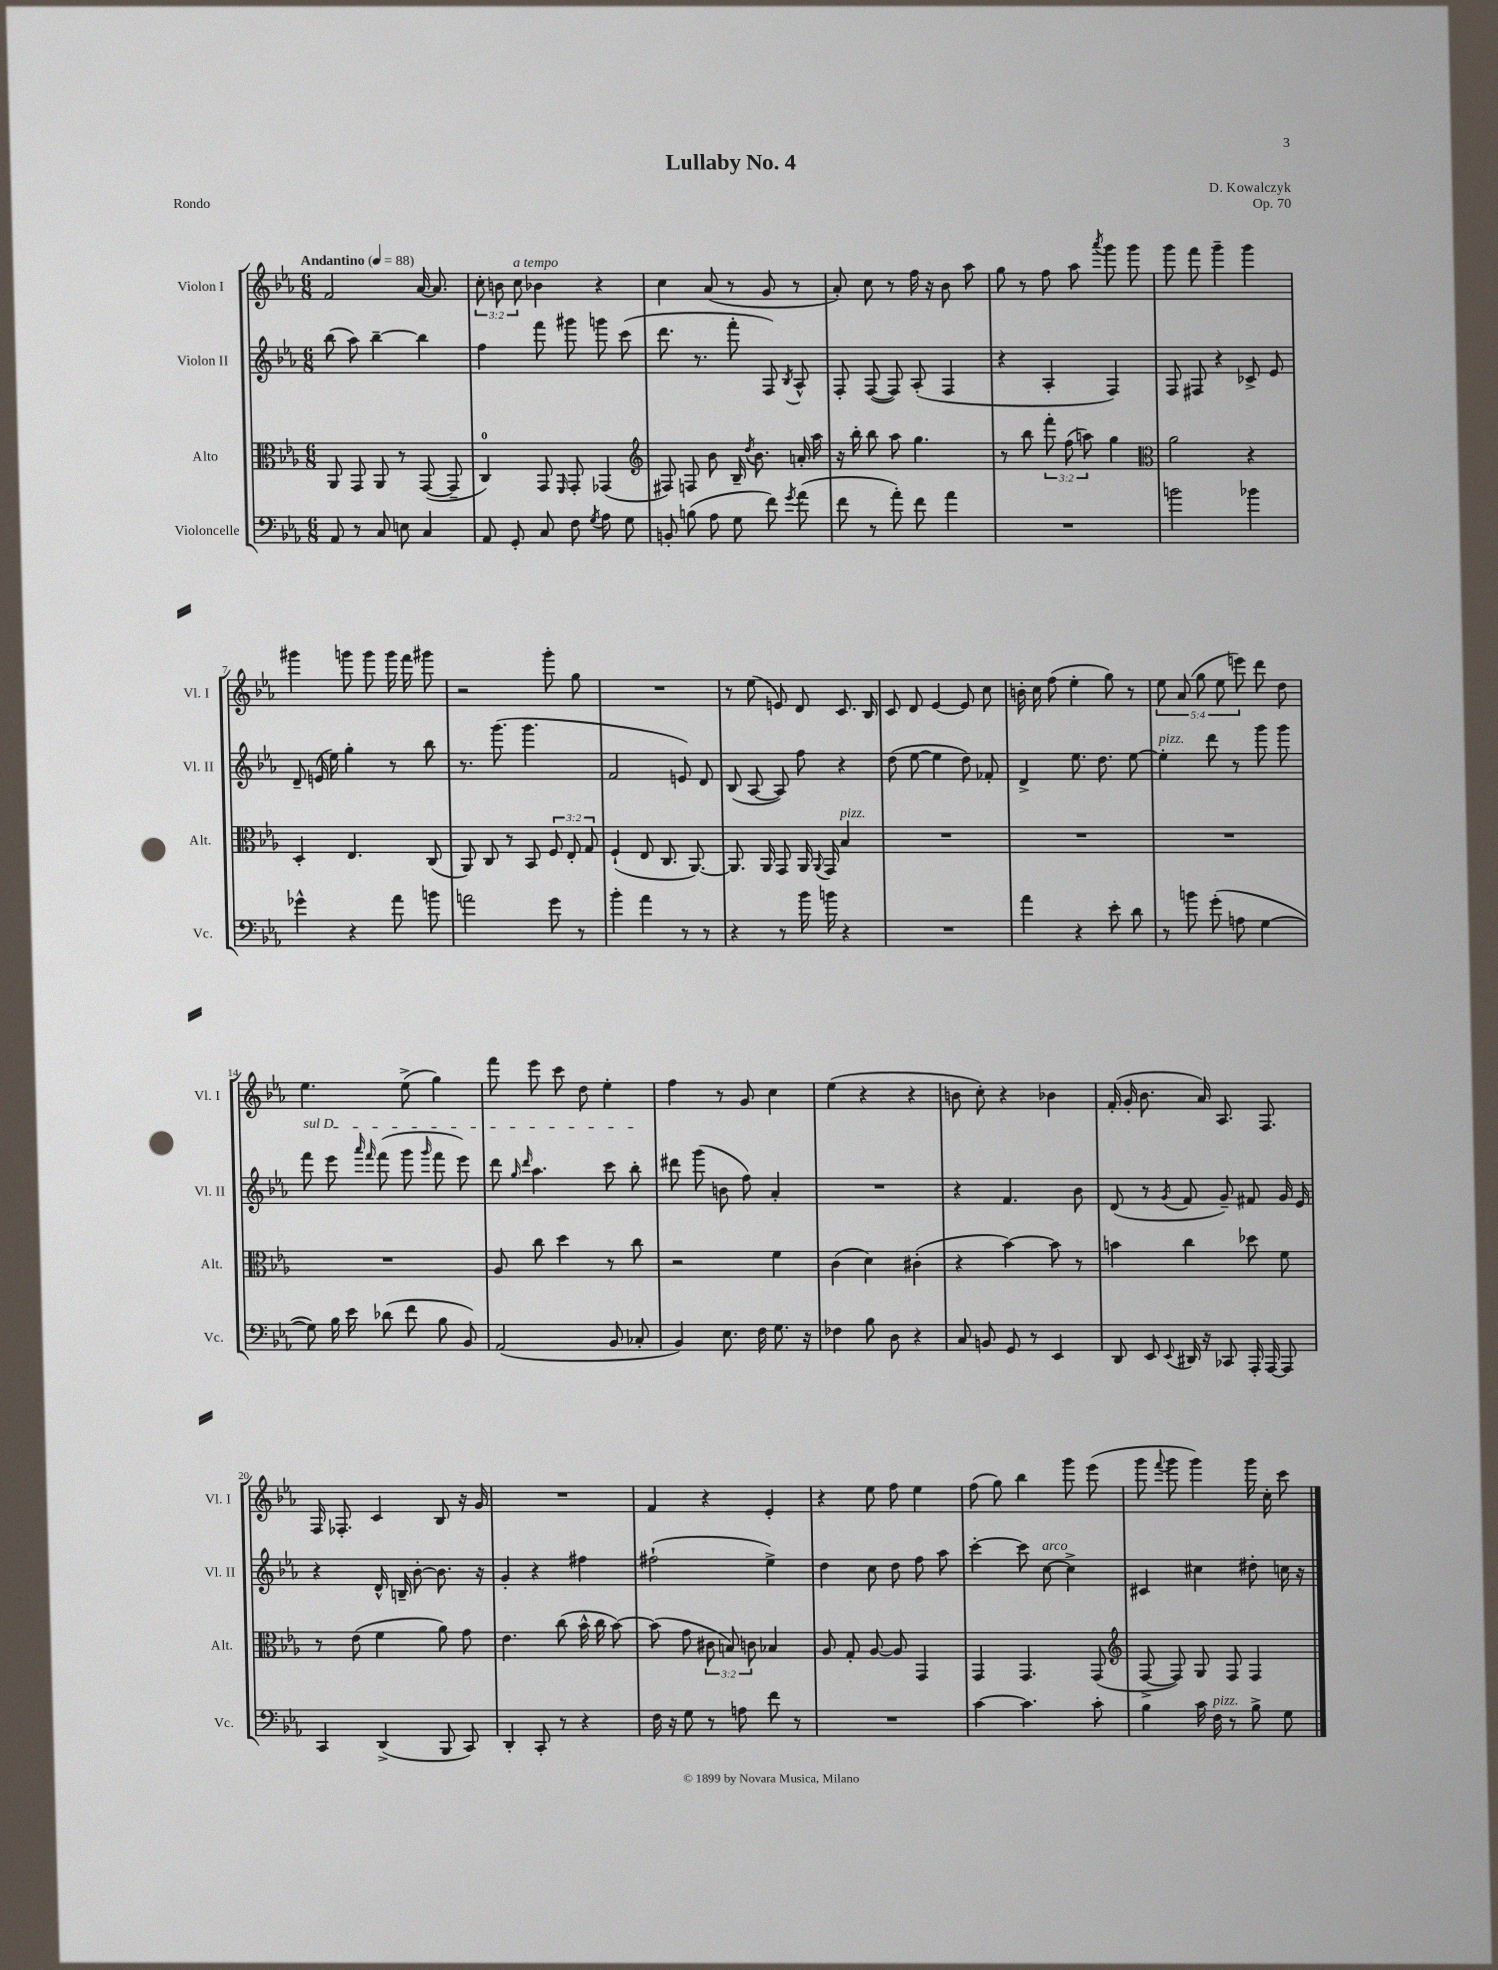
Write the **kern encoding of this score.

**kern	**kern	**kern	**kern
*staff4	*staff3	*staff2	*staff1
*clefF4	*clefC3	*clefG2	*clefG2
*k[b-e-a-]	*k[b-e-a-]	*k[b-e-a-]	*k[b-e-a-]
*M6/8	*M6/8	*M6/8	*M6/8
*MM88	*MM88	*MM88	*MM88
8AA-	8AA-	(8bb-	2f
8r	8GG	8aa-)	.
8C	8AA-	[4bb-~	.
8E	8r	.	.
4C	([8GG	4bb-]	[16a-
.	.	.	8.a-]
.	8GG~]	.	.
=	=	=	=
8AA-	4C)	4ff	12cc'
.	.	.	12b
8GG'	.	.	.
.	.	.	12cc
8C	8GG	8fff	4b-
.	16qqFF	.	.
8F	8GG'	8ggg#	.
8qG	.	.	.
8A-	(4GG-	8ggg	4r
8G	.	(8ccc	.
=	=	=	=
*	*clefG2	*	*
8BB'	8F#)	8.ddd	4cc
(8B	8F	.	.
.	.	8.r	.
8A-	8b-	.	(8a-
8G	16B-~	8fff'	8r
.	8qdd	.	.
.	8.b-	.	.
8f)	.	8F)	8g
8qg	.	8qB-	.
(8a-	16a'	8A-^^	8r
.	16aa-	.	.
=	=	=	=
8f	16r	8F'	8a-')
.	16bb-'	.	.
8r	8bb-	([8F	8cc
8a-')	8aa-	8F])	8r
8f	4.gg	(8A-'	16ff
.	.	.	16r
4a-	.	4F	8b-
.	.	.	8aa-
=	=	=	=
2.r	8r	4r	8gg
.	8bb-	.	8r
.	12fff'	4A-'	8ff
.	(12ff	.	.
.	.	.	8aa-
.	12aa)	.	.
.	.	.	8qaaa-
.	4gg	4F)	8ggg
.	.	.	8ggg
=	=	=	=
*	*clefC3	*	*
2b	2a-	8F	8ggg
.	.	8F#	8fff
.	.	4r	4ggg~
4b-	4r	8c-^	4ggg
.	.	8e-	.
=	=	=	=
4g-^^	4D'	8d~	4ggg#
.	.	(16e	.
.	.	16ee-)	.
4r	4.E-	4gg'	8ggg
.	.	.	8ggg
8a-	.	8r	16ggg
.	.	.	16fff
8b	(8C	8bb-	8ggg#
=	=	=	=
2a	8AA-)	8.r	2r
.	8C	.	.
.	.	(8.ggg	.
.	8r	.	.
.	8BB-	4.ggg	.
8g	12F	.	8ggg'
.	12E-'	.	.
8r	.	.	8gg
.	12G	.	.
=	=	=	=
4b-'	(4F`	2f	2.r
4a-	8E-	.	.
.	8.C	.	.
8r	.	8e)	.
.	[8.AA-)	.	.
8r	.	8d	.
=	=	=	=
4r	8.AA-]	(8B-	8r
.	.	[8A-	(8ee-
.	16AA-	.	.
8r	8GG	8A-])	8e)
16b-	16AA-	8ff	8d
.	8qqAA-	.	.
16b	16GG	.	.
4r	4B-	4r	8.c
.	.	.	16B-
=	=	=	=
2.r	2.r	(8dd	8c
.	.	[8ee-	8d
.	.	4ee-]	[4e-
.	.	8dd)	8e-]
.	.	8f-'	8cc
=	=	=	=
4a-	2.r	4d^	16b'
.	.	.	16cc
.	.	.	(8ff
4r	.	8.ee-	4ee-'
.	.	8.dd	.
8e-'	.	.	8gg)
8d	.	[8ee-	8r
=	=	=	=
8r	2.r	4ee-']	10ee-
.	.	.	(10a-
8b	.	.	.
.	.	.	10gg
(8g'	.	8ddd	.
.	.	.	10ee-
8A	.	8r	.
.	.	.	10eee)
[4G	.	8ggg	8ddd
.	.	8ggg	8dd
=	=	=	=
8G])	2.r	8fff	4.ee-
16B-	.	8eee-	.
16e-	.	.	.
.	.	16qqaaa-	.
.	.	16qqfff	.
(8d-	.	(8fff	.
8f	.	8ggg	(8ee-^
.	.	16qqggg	.
8B-	.	8fff	4gg)
8BB-)	.	8eee-)	.
=	=	=	=
(2AA-	8A-	8ddd	8fff
.	.	16qqgg	.
.	.	16qqddd	.
.	8cc	4.aa-	8eee-
.	4dd	.	8ccc
.	.	.	8dd
8BB-	8r	8ccc	4ee-'
8C-'	8cc	8bb-'	.
=	=	=	=
4BB-)	2r	8ddd#	4ff
.	.	(8ggg	.
8.E-	.	8b	8r
.	.	8ff)	8g
16F	.	.	.
8.G	4f	4a-'	4cc
16r	.	.	.
=	=	=	=
4F-	(4c	2.r	(4ee-
8B-	4d)	.	4r
8D	.	.	.
4r	(4c#'	.	4r
=	=	=	=
8C	4r	4r	8b
8BB	.	.	8cc')
8GG	[4b-)	4.f	4r
8r	.	.	.
4EE-	8b-]	.	4b-
.	8r	8b-	.
=	=	=	=
8DD	4b	(8d	(16f'
.	.	.	16g'
8EE-	.	8r	8.b-
8qqEE-	.	8qg	.
16DD#	4cc	8f	.
16r	.	.	16a-)
8CC-	.	8g~)	8.A-
16AAA-'	8dd-	8f#	.
[16AAA-	.	.	8.F
8AAA-]	8f	16g	.
.	.	16e-	.
=	=	=	=
4CC	8r	4r	16F
.	.	.	8.F-'
.	(8e-	.	.
(4DD^	4f	16d^^	4c
.	.	16B~	.
.	.	[8b-'	.
8BBB-	8a-)	8.b-]	8B-
8CC)	8g	.	16r
.	.	16r	16g
=	=	=	=
4DD'	4.e-	4g'	2.r
8CC'	.	4r	.
8r	(8cc	.	.
4r	16b-^^	4ff#	.
.	16cc	.	.
.	[8b-)	.	.
=	=	=	=
16F	(8b-]	(2ff#`	4f
16r	.	.	.
8G	8g	.	.
8r	12c#	.	4r
.	12B)	.	.
8A	.	.	.
.	12c	.	.
8f	4B-	4ee-^)	4e-'
8r	.	.	.
=	=	=	=
2.r	8A-	4dd	4r
.	8G'	.	.
.	[8A-	8cc	8ee-
.	8A-]	8dd	8ff
.	4GG	8ff	4ee-
.	.	8aa-	.
=	=	=	=
[4c	4GG	[4ccc'	(8ff
.	.	.	8gg)
4.c]	4.GG	8ccc]	4bb-
.	.	[8cc	.
.	.	4cc^]	8ggg
8c'	(8GG	.	(8eee-
=	=	=	=
*	*clefG2	*	*
4B-	[8F^	4c#	8ggg
.	.	.	8qqfff
.	8F])	.	8ggg
16c	8G	4cc#	4ggg)
16F	.	.	.
8r	8F	.	.
8B-^	4F	8dd#'	16ggg
.	.	.	16cc'
8G	.	16cc	8ccc
.	.	16r	.
==	==	==	==
*-	*-	*-	*-
